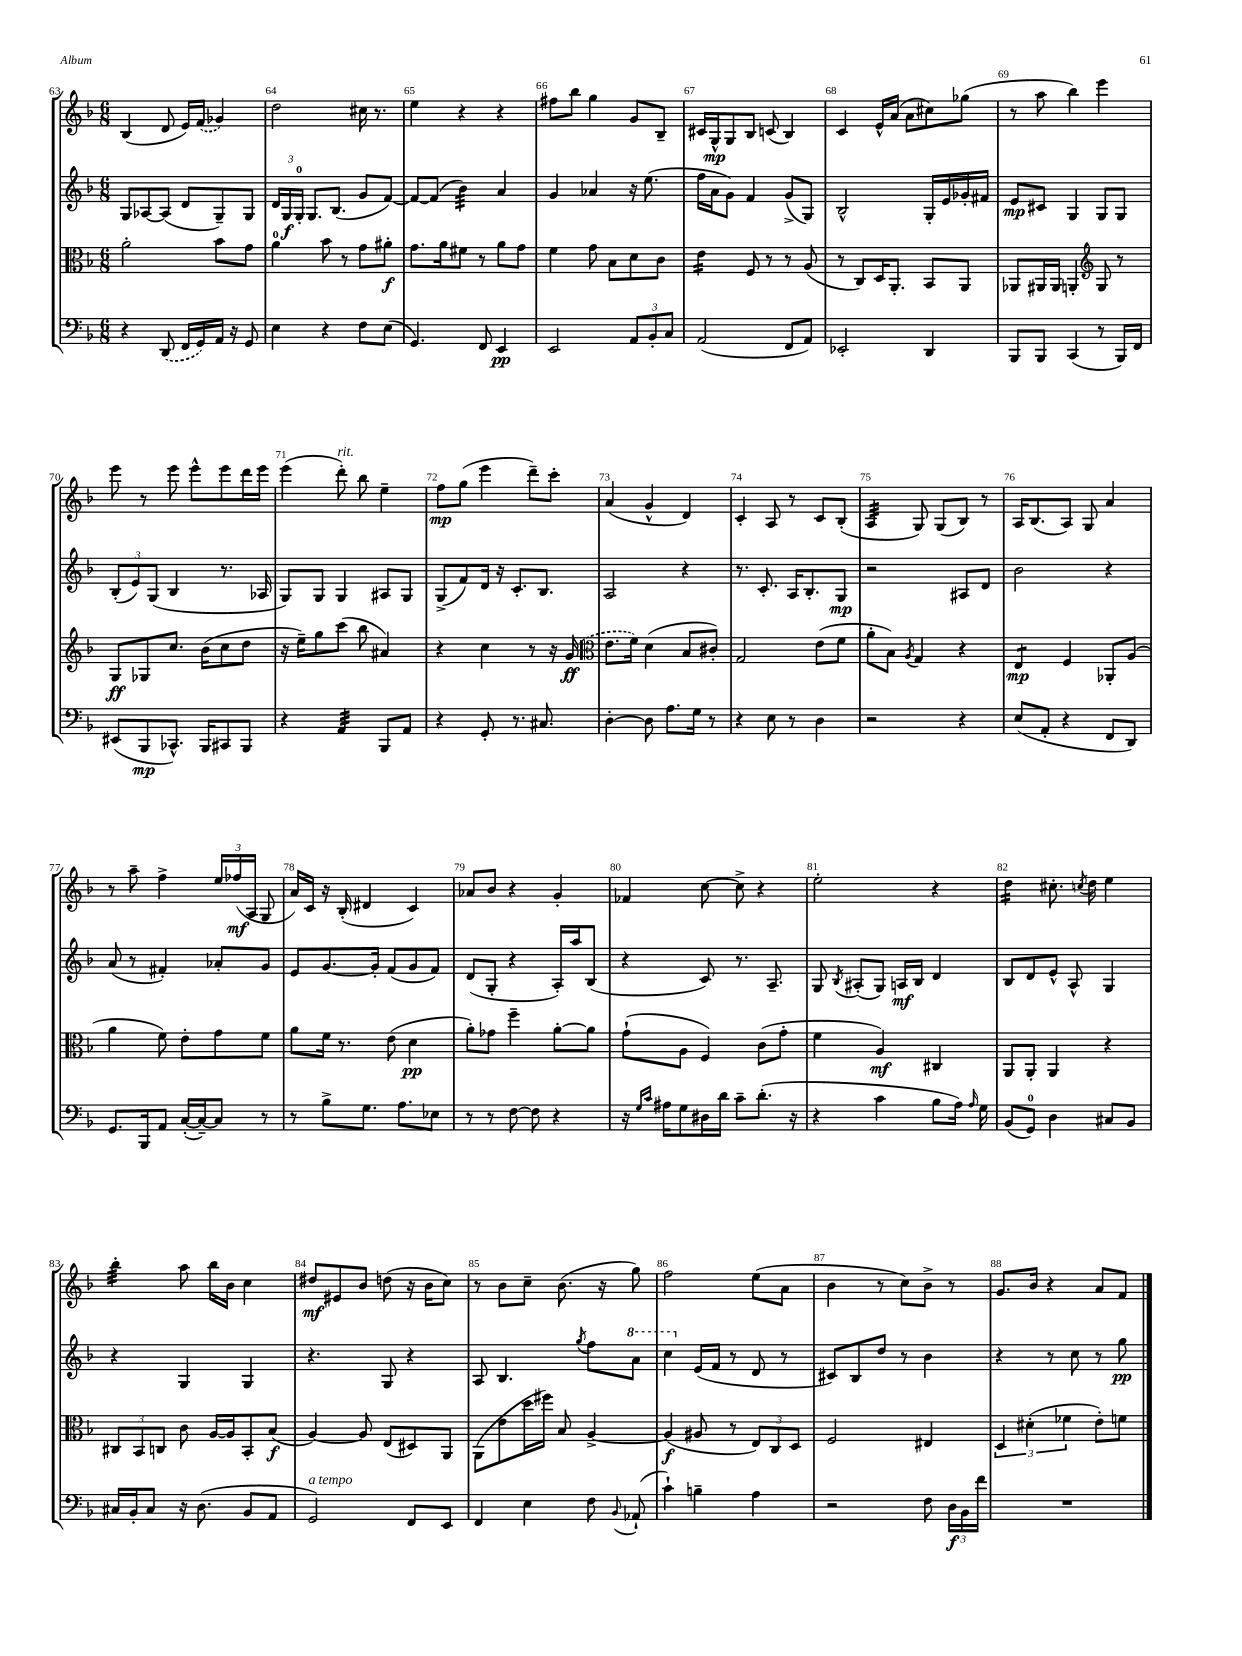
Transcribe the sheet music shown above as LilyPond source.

<<
\new StaffGroup <<
\new Staff = "s0" {
    \clef treble \key f \major \numericTimeSignature \time 6/8
    \autoBeamOff bes4( d'8 e'16[) \once \slurDashed f'16]( ges'4) |
    d''2 cis''16 r8. |
    e''4 r4 r4 |
    fis''8[ bes''8] g''4 g'8[ bes8]-- |
    cis'16[ g16-^\mp g8 bes8] c'8( bes4) |
    c'4 e'16[-^ a'16]( a'8[ cis''8) ges''8]( |
    r8 a''8 bes''4) e'''4 |
    e'''8 r8 e'''8 e'''8[-^ e'''8 d'''16 e'''16] |
    e'''4( d'''8-.^\markup { \italic "rit." }) bes''8 e''4-- |
    f''8[\mp g''8]( e'''4 d'''8[--) c'''8]-. |
    a'4( g'4-^ d'4) |
    c'4-. a8 r8 c'8[ bes8]-.( |
    a4:32 g8) g8[( bes8]) r8 |
    a16[ bes8.( a8]) g8 a'4 |
    r8 a''8-- f''4-> \tuplet 3/2 { e''16[ fes''16\mf( a16] } g8 |
    a'16[) c'16] r16 bes16-.( dis'4 c'4) |
    aes'8[ bes'8] r4 g'4-. |
    fes'4 c''8~ c''8-> r4 |
    e''2-. r4 |
    d''4:16 cis''8.-. \acciaccatura { c''8 } d''16 e''4 |
    bes''4:32-. a''8 bes''16[ bes'16] c''4 |
    dis''8[\mf eis'8 bes'8] d''8( r16 bes'16[ c''8]) |
    r8 bes'8[ c''8]-- bes'8.( r16 g''8) |
    f''2 e''8[( a'8] |
    bes'4 r8 c''8[) bes'8]-> r8 |
    g'8.[ bes'16] r4 a'8[ f'8] \bar "|." |
}
\new Staff = "s1" {
    \clef treble \key f \major \numericTimeSignature \time 6/8
    \autoBeamOff g8[ aes8~ aes8]( d'8[ g8--) g8] |
    \tuplet 3/2 { d'16[ g16\f g16]-0-. } g8.[ bes8.]( g'8[ f'8]~) |
    f'8[~ f'8]( bes'4:32) a'4 |
    g'4 aes'4 r16 e''8.( |
    f''16[ a'16 g'8]) f'4 g'8[->( g8]) |
    bes2-^ g16[-. e'16 ges'16-. fis'16] |
    e'8[\mp cis'8] g4 g8[ g8] |
    \tuplet 3/2 { bes8[-.( e'8) g8]( } bes4 r8. aes16 |
    g8[) g8] g4 ais8[ g8] |
    g8[->( f'8) d'16] r16 c'8.[-. bes8.] |
    a2 r4 |
    r8. c'8.-. a16[ bes8.-. g8]\mp |
    r2 ais8[ d'8] |
    bes'2 r4 |
    a'8( r8 fis'4-.) aes'8[-. g'8] |
    e'8[ g'8.~ g'16]-. f'8[( g'8 f'8]) |
    d'8[( g8]-. r4 a16[-.) a''16 bes8]( |
    r4 c'8) r8. a8.-- |
    g8 \acciaccatura { bes8 } ais8[-.( g8]) a16[\mf bes16] d'4 |
    bes8[ d'8 e'8]-^ a8-^ g4 |
    r4 g4 g4 |
    r4. g8 r4 |
    a8 bes4. \acciaccatura { g''8 } f''8[ \ottava #1 a''8] |
    c'''4 \ottava #0 e'16[( f'16] r8 d'8 r8 |
    cis'8[) bes8 d''8] r8 bes'4 |
    r4 r8 c''8 r8 g''8\pp \bar "|." |
}
\new Staff = "s2" {
    \clef alto \key f \major \numericTimeSignature \time 6/8
    \autoBeamOff a'2-. bes'8[ g'8] |
    a'4-0 bes'8 r8 g'8[ ais'8]-.\f |
    g'8.[ a'16 fis'8] r8 a'8[ g'8] |
    f'4 g'8 bes8[ d'8 c'8] |
    e'4:16 f8 r8 r8 a8( |
    r8 c8[) d16 a,8.]-. bes,8[ a,8] |
    aes,8[ ais,16 ais,16] a,4-. \clef treble g8 r8 |
    g8[\ff ges8 c''8.] bes'16[( c''8 d''8] |
    r16 e''16[--) g''8 c'''8]( bes''8 ais'4) |
    r4 c''4 r8 r16 \once \slurDashed g'16\ff( |
    \clef alto e'8.[ f'16]) d'4( bes8[ cis'8]-.) |
    g2 e'8[( f'8] |
    a'8[-. bes8]) \acciaccatura { a8 } g4 r4 |
    e4:8\mp f4 aes,8[-. a8]( |
    a'4 f'8) e'8[-. g'8 f'8] |
    a'8[ f'16] r8. e'8( d'4\pp |
    a'8[-.) ges'8] f''4-- a'8[~-. a'8] |
    g'8[-!( a8] f4) c'8[( g'8]-. |
    f'4 a4\mf) cis4 |
    a,8[ a,8]-. a,4 r4 |
    \tuplet 3/2 { cis8[ bes,8 c8] } c'8 a16[~ a16 bes,8-. bes8]\f( |
    a4~) a8 e8[( dis8) a,8] |
    a,8[( e'8 d''16 fis''16]) bes8 a4~-> |
    a4\f( ais8 r8 \tuplet 3/2 { e8[) c8 d8] } |
    f2 eis4 |
    \tuplet 3/2 { d4 dis'4-.( fes'4 } e'8[-.) f'8] \bar "|." |
}
\new Staff = "s3" {
    \clef bass \key f \major \numericTimeSignature \time 6/8
    \autoBeamOff r4 \once \slurDashed d,8( f,16[ g,16) a,16] r16 g,8 |
    e4 r4 f8[ e8]( |
    g,4.) f,8 e,4\pp |
    e,2 \tuplet 3/2 { a,8[ bes,8-. c8] } |
    a,2( f,8[ a,8]) |
    ees,2-. d,4 |
    bes,,8[ bes,,8] c,4( r8 bes,,16[) f,16] |
    eis,8[( bes,,8\mp ces,8.]-^) bes,,16[ cis,8 bes,,8] |
    r4 a,4:32 bes,,8[ a,8] |
    r4 g,8-. r8. cis8. |
    d4~-. d8 a8.[ g16] r8 |
    r4 e8 r8 d4 |
    r2 r4 |
    e8[( a,8]-. r4 f,8[ d,8]) |
    g,8.[ bes,,16 a,8] c16[~-.( c16~--) c8] r8 |
    r8 bes8[-> g8.] a8.[ ees8] |
    r8 r8 f8~ f8 r4 |
    r16 \grace { g16[ c'16] } ais16[ g8 dis16 d'16] c'8[-- d'8.]-.( r16 |
    r4 c'4 bes8[ a16]) \grace { a16 } g16 |
    bes,8[( g,8]-0) d4 cis8[ bes,8] |
    cis16[ bes,16-. cis8] r16 d8.( bes,8[ a,8] |
    g,2^\markup { \italic "a tempo" }) f,8[ e,8] |
    f,4 e4 f8 \appoggiatura { bes,8 } aes,8-!( |
    c'4-!) b4-- a4 |
    r2 f8 \tuplet 3/2 { d16[\f bes,16 f'16] } |
    R2. \bar "|." |
}
>>
>>
\layout { \context { \Score currentBarNumber = #63 \override BarNumber.break-visibility = ##(#f #t #t) barNumberVisibility = #all-bar-numbers-visible } }
